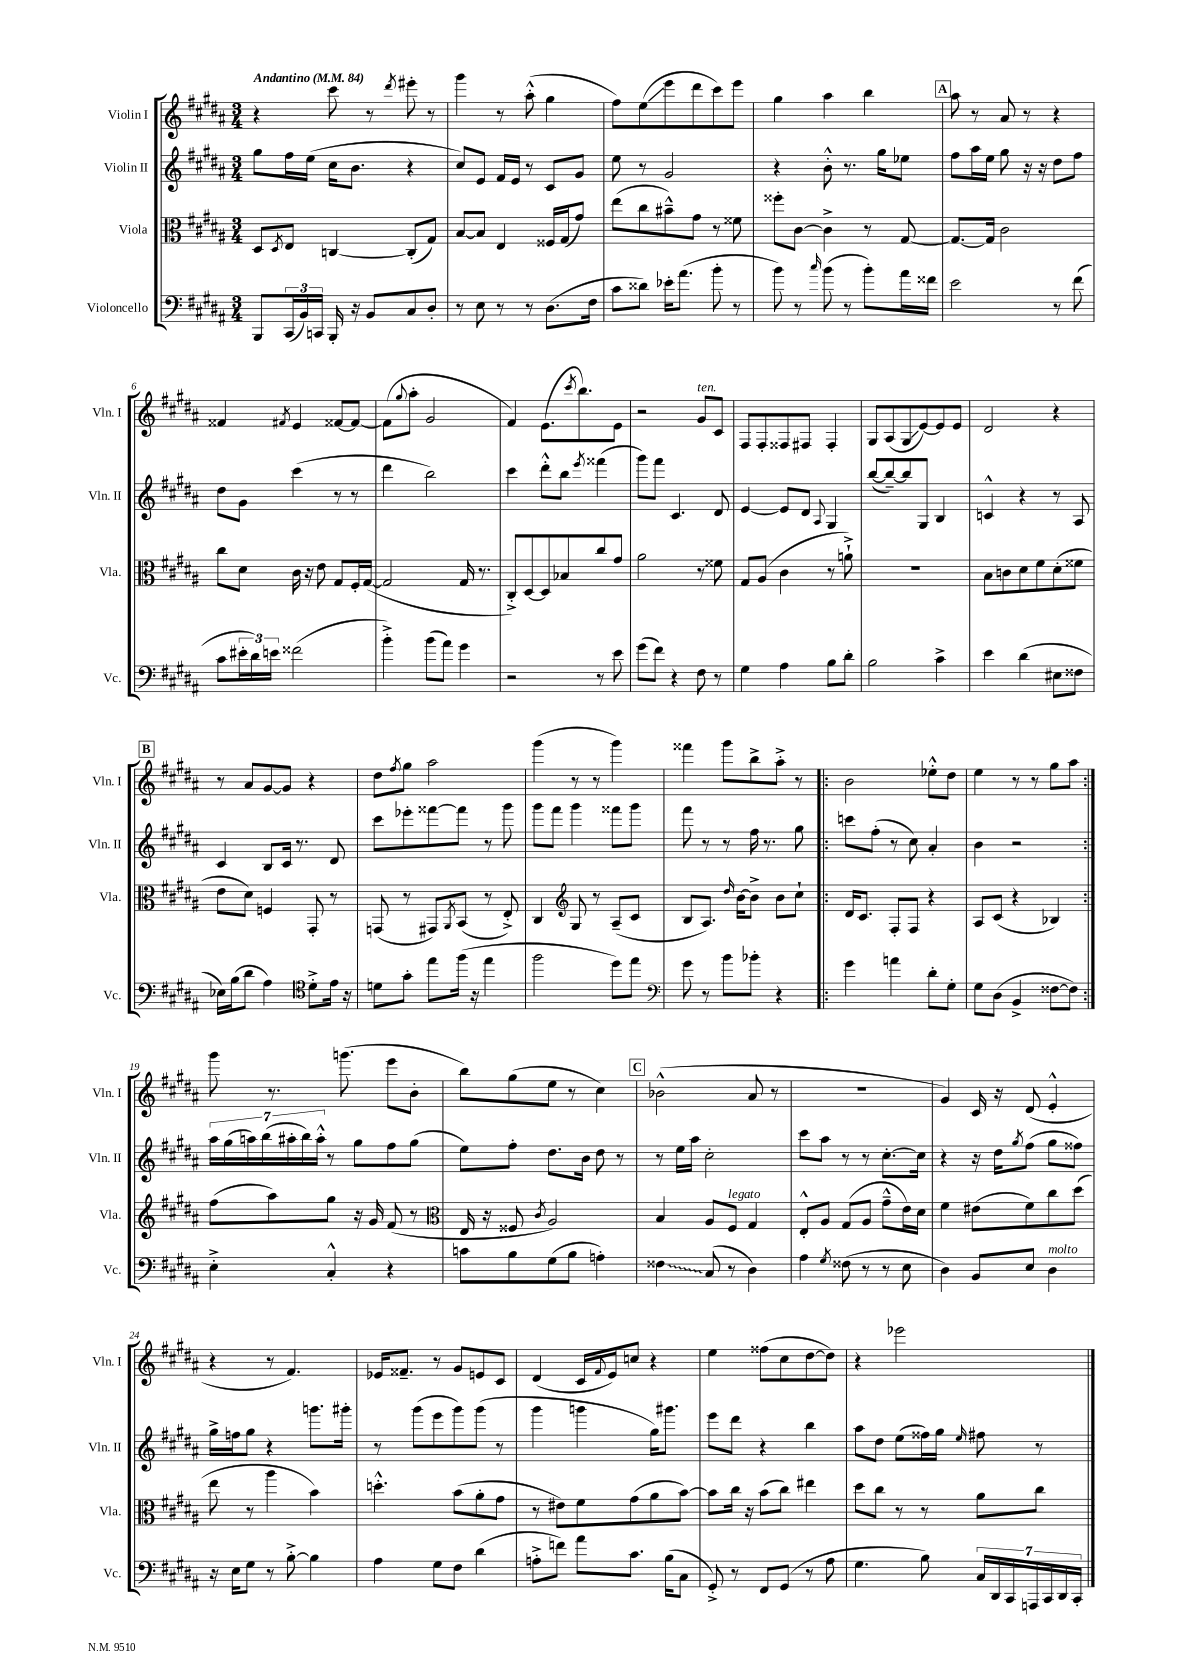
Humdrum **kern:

**kern	**kern	**kern	**kern
*staff4	*staff3	*staff2	*staff1
*clefF4	*clefC3	*clefG2	*clefG2
*k[f#c#g#d#a#]	*k[f#c#g#d#a#]	*k[f#c#g#d#a#]	*k[f#c#g#d#a#]
*M3/4	*M3/4	*M3/4	*M3/4
*MM84	*MM84	*MM84	*MM84
8BBB/L	8D#/L	8gg#\L	4r
.	8qD#/	.	.
(24CC#/L	8E/J	16ff#\L	.
24BB/)	.	.	.
.	.	(16ee\JJ	.
24CC/JJ	.	.	.
16BBB'/	[4C/	16cc#\LK	8ccc#\
16r	.	8.b\J	.
8BB/L	.	.	8r
.	.	.	8qddd#/
8C#/	(8C'/]L	4r	8eee#'\
8D#'/J	8G#/J)	.	8r
=	=	=	=
8r	[8B/L	8cc#/L)	4ggg#\
8E\	8B/]J	8e/J	.
8r	4E/	16f#/LL	8r
.	.	16e/JJ	.
8r	.	8r	(8aa#'^^\
(8.D#\L	16F##/LL	8c#/L	4gg#\
.	(16G#/J	.	.
.	8g#/J)	8g#/J	.
16F#\Jk	.	.	.
=	=	=	=
8c#\L	(8ee\L	8ee\	8ff#\L)
8d##\J)	8cc#\	8r	(8ee\
16e-'\LK	8b#~^^\)	2g#/	8eee\
(8.a#\J	.	.	.
.	8g#\J	.	8ddd#\
8b'\	8r	.	8ccc#\)
8r	8f##\	.	8eee\J
=	=	=	=
8b\)	8ff##'\L	4r	4gg#\
8r	[8c#\J	.	.
16qqcc#/	.	.	.
(8b\	4c#^\]	8b'^^\	4aa#\
8r	.	8.r	.
8b'\L)	8r	.	4bb\
.	.	16gg#\LK	.
16a#\L	[8G#/	8ee-\J	.
16f##\JJ	.	.	.
=	=	=	=
2e\	8.G#/_L	8ff#\L	8aa#\
.	.	16aa#\L	8r
.	16G#/]Jk	16ee\JJ	.
.	2c#\	8gg#\	8a#/
.	.	16r	8r
.	.	16r	.
8r	.	8dd#\L	4r
(8f#\	.	8ff#\J	.
=	=	=	=
8c#\L	8cc#\L	8dd#\L	4f##/
24e#'\L	8d#\J	8g#\J	.
24d#\)	.	.	.
24e\JJ	.	.	.
.	.	.	8qf#/
(2f##\	16c#\	(4ccc#\	4e/
.	16r	.	.
.	8e\	.	.
.	8G#/L	8r	[8f##/L
.	16F#'/L	8r	8f##/_J
.	([16G#/JJ	.	.
=	=	=	=
4b'^\)	2G#/]	4ddd#\	(8f##\]L
.	.	.	8qqgg#/
.	.	.	8aa#'\J
(8b\L	.	2bb\)	2g#/
8a#\J)	.	.	.
4g#\	16G#/	.	.
.	8.r	.	.
=	=	=	=
2r	8C#'^/L)	4ccc#\	4f#/)
.	[8D#/	.	.
.	8D#/]	8ddd#'^^\L	(8.e\L
.	8B-/	8bb\J	.
.	.	.	8qccc#/
.	.	.	8.bb\)
.	.	8qeee/	.
8r	8cc#/	(4fff##\	.
8e\	8g#/J	.	8e\J
=	=	=	=
(8g#\L	2a#\	8ggg#\L)	2r
8f#\J)	.	8fff#\J	.
4r	.	4.c#/	.
8F#\	8r	.	8g#/L
8r	8f##\	8d#/	8c#/J
=	=	=	=
4G#\	8G#/L	[4e/	8F#/L
.	(8A#/J	.	8F#'/
4A#\	4c#\	8e/]L	8F##/
.	.	8d#/J	8F#/J
.	.	8qqA#/	.
8B\L	8r	4G#/	4F#'/
8d#'\J	8a`^\)	.	.
=	=	=	=
2B\	2.r	([8bb/L	8G#/L
.	.	8bb~/_)	(8A#/
.	.	8bb/]	8G#/
.	.	8G#/J	[8e/)
4c#^\	.	4B/	8e/]
.	.	.	8e/J
=	=	=	=
4e\	8B\L	4c^^/	2d#/
.	8c\	.	.
(4d#\	8d#\	4r	.
.	8f#\	.	.
8E#\L	(8d#'\	8r	4r
8F##\J	8f##\J	8A#/	.
=	=	=	=
16E-\LL)	8e\L	4c#/	8r
(16B\J	.	.	.
8d#\J	8d#\J)	.	8a#/L
4A#\)	4F/	8B/L	[8g#/
.	.	16c#/Jk	8g#/]J
.	.	8.r	.
*clefC4	*	*	*
8d#'^\L	8GG#'/	.	4r
16e\Jk	8r	8d#/	.
16r	.	.	.
=	=	=	=
8d\L	(8GG/	8ccc#\L	8dd#\L
.	.	.	8qff#/
8g#'\J	8r	8eee-'\	8gg#\J
8ee\L	8GG#/L)	[8fff##\	2aa#\
.	8qAA#/	.	.
(16ff#\Jk	(8BB/J	8fff##\]J	.
16r	.	.	.
4ee\	8r	8r	.
.	8E'^/)	8ggg#\	.
=	=	=	=
2ff#\	4C#/	8ggg#\L	(4ggg#\
.	.	8fff#\J	.
*	*clefG2	*	*
.	8G#/	4ggg#\	8r
.	8r	.	8r
8dd#\L)	(8A#~/L	8fff##\L	4ggg#\)
8ee\J	8c#/J	8ggg#\J	.
=	=	=	=
*clefF4	*	*	*
8g#\	8B/L	8fff#\	4fff##\
8r	8.A#/J)	8r	.
8b\L	.	8r	8ggg#\L
.	16qqdd#/	.	.
.	[16b\LK	.	.
8b-'\J	8b^\]J	16ff#\	8bb^\
.	.	8.r	.
4r	8b\L	.	8aa#'^\J
.	8cc#`\J	8gg#\	8r
=!|:	=!|:	=!|:	=!|:
4g#\	16d#/LK	8ccc\L	2b\
.	8.c#/J	.	.
.	.	(8ff#'\J	.
4a\	8F#'/L	8r	.
.	8F#/J	8cc#\)	.
8d#'\L	4r	4a#'/	8ee-'^^\L
8G#'\J	.	.	8dd#\J
=	=	=	=
8G#\L	8A#/L	4b\	4ee\
(8D#\J	(8c#/J	.	.
4BB^/	4r	2r	8r
.	.	.	8r
[8F##\L	4B-/)	.	8gg#\L
8F##\]J)	.	.	8aa#\J
=:|!	=:|!	=:|!	=:|!
4E'^\	(8ff#\L	28aa#\LL	8ggg#\
.	.	(28gg#\	.
.	.	28aa\)	.
.	.	(28bb\	.
.	8aa#\)	.	8.r
.	.	28aa#'\	.
.	.	28bb\)	.
.	.	28aa#'^^\JJ	.
4C#'^^/	8gg#\J	8r	.
.	.	.	(8.ggg\
.	16r	8gg#\L	.
.	16g#/	.	.
4r	(8f#/	8ff#\	8eee\L
.	8r	(8gg#\J	8b'\J
=	=	=	=
*	*clefC3	*	*
8c\L	16E/	8ee\L)	8bb\L)
.	16r	.	.
8B\	8F##/	8ff#'\J	(8gg#\
.	8qc#/	.	.
(8G#\	2A#/)	8.dd#\L	8ee\J
8B\J	.	.	8r
.	.	16b\Jk	.
4A'\)	.	8dd#\	4cc#\)
.	.	8r	.
=	=	=	=
4F##\	4B/	8r	(2b-^^\
.	.	16ee\LL	.
.	.	16aa#\JJ	.
(8C#/	8A#/L	2cc#'\	.
8r	8F#/J	.	.
4D#\)	4G#/	.	8a#/
.	.	.	8r
=	=	=	=
4A#\	8E'^^/L	8ccc#\L	2.r
.	8A#/J	8aa#\J	.
8qG#/	.	.	.
(8F##\	(8G#/L	8r	.
8r	8A#/J	8r	.
8r	8g#~^^\L	[8.cc#'\L	.
8E\	16e\L)	.	.
.	16d#\JJ	16cc#\]Jk	.
=	=	=	=
4D#\)	4f#\	4r	4g#/)
8BB/L	(8e#\L	16r	16c#/
.	.	16dd#\LK	16r
.	.	8qgg#/	.
8E/J	8f#\)	(8ff#\J	(8d#/
4D#\	8cc#\	8gg#\L	4e'^^/
.	(8dd#\J	8ff##\J)	.
=	=	=	=
16r	8ee\	16gg#^\LL	4r
16E\LK	.	16ff\J	.
8G#\J	8r	8gg#\J	.
8r	4aa#\	4r	8r
[8B'^\	.	.	4.f#/)
4B\]	4b\)	8.ggg\L	.
.	.	16ggg#'\Jk	.
=	=	=	=
4A#\	4.dd'^^\	8r	16e-/LK
.	.	.	8.f##~/J
.	.	(8ggg#\L	.
8G#\L	.	8eee\	8r
8F#\J	(8b\L	8ggg#\)	8g#/L
(4d#\	8a#'\	(8ggg#\J	8e/
.	8g#\J	8r	8c#/J
=	=	=	=
8A'^\L	8r	4ggg#\	(4d#/
8f\J)	8e#\L)	.	.
8a#\L	8f#\	4ggg\	16c#/LL
.	.	.	8qqf#/
.	.	.	16e/J)
8.c#\J	(8g#\	.	8cc/J
.	8a#\	16gg#\LK)	4r
(16B\LK	.	8.ggg#\J	.
8C#\J	[8b\J)	.	.
=	=	=	=
8GG#'^/)	8b\]L	8eee\L	4ee\
8r	16cc#\Jk	8ddd#\J	.
.	16r	.	.
8FF#/L	(8b\L	4r	(8ff##\L
(8GG#/J	8cc#\J)	.	8cc#\
8r	4ee#\	4bb\	[8dd#\
8A#\	.	.	8dd#\]J)
=	=	=	=
4.G#\	8dd#\L	8aa#\L	4r
.	8cc#\J	8dd#\J	.
.	8r	(8ee\L	2eee-\
8B\)	8r	16ff##\L)	.
.	.	16gg#\JJ	.
.	.	16qqee/	.
28C#/LL	8a#\L	8ff#\	.
28DD#/	.	.	.
28CC#/	.	.	.
28AAA/	.	.	.
.	8cc#\J	8r	.
28CC#/	.	.	.
28DD#/	.	.	.
28CC#'/JJ	.	.	.
==	==	==	==
*-	*-	*-	*-
